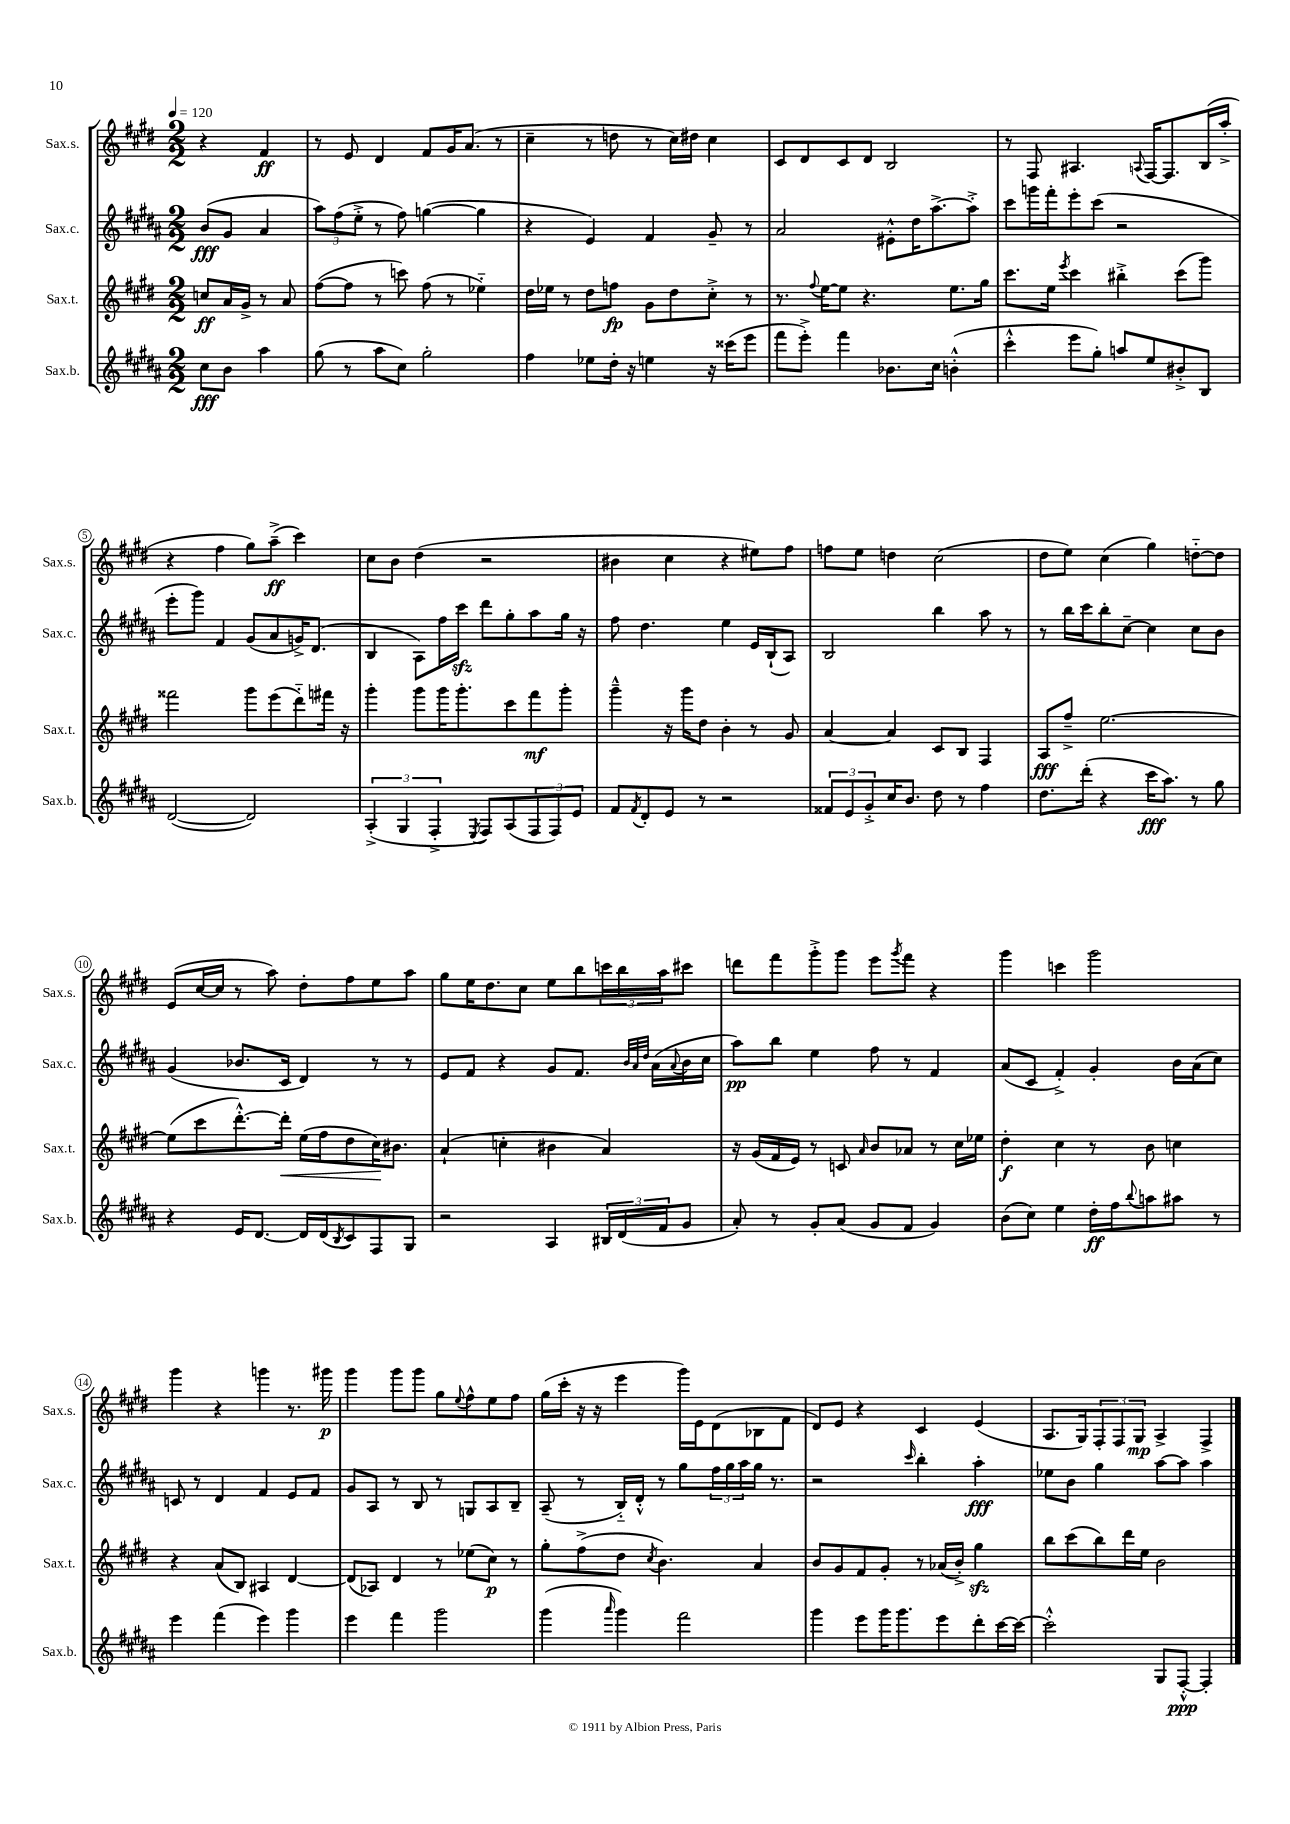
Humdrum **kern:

**kern	**dynam	**kern	**dynam	**kern	**dynam	**kern	**dynam
*part4	*part4	*part3	*part3	*part2	*part2	*part1	*part1
*staff4	*staff4	*staff3	*staff3	*staff2	*staff2	*staff1	*staff1
*I"Sax.b.	*	*I"Sax.t.	*	*I"Sax.c.	*	*I"Sax.s.	*
*I'Sax.b.	*	*I'Sax.t.	*	*I'Sax.c.	*	*I'Sax.s.	*
*clefG2	*	*clefG2	*	*clefG2	*	*clefG2	*
*k[f#c#g#d#a#]	*	*k[f#c#g#d#]	*	*k[f#c#g#d#a#]	*	*k[f#c#g#d#]	*
*M2/2	*	*M2/2	*	*M2/2	*	*M2/2	*
*MM120	*	*MM120	*	*MM120	*	*MM120	*
=	=	=	=	=	=	=	=
8cc#\L	fff	8ccn/L	ff	(8b/L	fff	4r	.
8b\J	.	16a/L	.	8g#/J	.	.	.
.	.	16g#^/JJ	.	.	.	.	.
4aa#\	.	8r	.	4a#/	.	4f#/	ff
.	.	8a/	.	.	.	.	.
=1	=1	=1	=1	=1	=1	=1	=1
(8gg#\	.	([8ff#\L	.	12aa#\L)	.	8r	.
.	.	.	.	(12ff#\	.	.	.
8r	.	8ff#\J]	.	.	.	8e/	.
.	.	.	.	12ee'^\J	.	.	.
8aa#\L	.	8r	.	8r	.	4d#/	.
8cc#\J)	.	8cccn\)	.	8ff#\)	.	.	.
2gg#'\	.	(8ff#\	.	([4ggn\	.	8f#/L	.
.	.	8r	.	.	.	16g#/K	.
.	.	.	.	.	.	(8.a/J	.
.	.	4ee-X\)	.	4gg\]	.	.	.
.	.	.	.	.	.	8r	.
=2	=2	=2	=2	=2	=2	=2	=2
4ff#\	.	16dd#\LL	.	4r	.	4cc#~\	.
.	.	16ee-X\JJ	.	.	.	.	.
.	.	8r	.	.	.	.	.
8ee-X\L	.	8dd#\L	.	4e/)	.	8r	.
16dd#'\Jk	.	8ffn\J	fp	.	.	8ddn\	.
16r	.	.	.	.	.	.	.
4een\	.	8g#\L	.	4f#/	.	8r	.
.	.	8dd#\	.	.	.	16cc#\LL)	.
.	.	.	.	.	.	16dd#X\JJ	.
16r	.	8cc#'^\J	.	8g#~/	.	4cc#\	.
(16ccc##X\KL	.	.	.	.	.	.	.
8eee\J	.	8r	.	8r	.	.	.
=3	=3	=3	=3	=3	=3	=3	=3
8fff#\L	.	8.r	.	2a#/	.	8c#/L	.
8eee'^\J)	.	.	.	.	.	8d#/	.
.	.	8qqff#/	.	.	.	.	.
.	.	[16ee\KL	.	.	.	.	.
4fff#\	.	8ee\J]	.	.	.	8c#/	.
.	.	4.r	.	.	.	8d#/J	.
8.b-X\L	.	.	.	8e#X'^^\L	.	2B/	.
.	.	.	.	16dd#\K	.	.	.
16cc#\Jk	.	.	.	[8.aa#^\	.	.	.
(4bn'^^\	.	8.ee\L	.	.	.	.	.
.	.	.	.	8aa#'^\J]	.	.	.
.	.	16gg#\Jk	.	.	.	.	.
=4	=4	=4	=4	=4	=4	=4	=4
4ccc#'^^\	.	8.ccc#\L	.	8ccc#\L	.	8r	.
.	.	.	.	16gggn\L	.	8F#/	.
.	.	16ee\Jk	.	16fff#'\J	.	.	.
.	.	8qeee/	.	.	.	.	.
8eee\L	.	4ccc#\	.	8eee'\	.	4.A#X/	.
8gg#'\J)	.	.	.	(8ccc#\J	.	.	.
8aan/L	.	4bb#X'^\	.	2r	.	.	.
.	.	.	.	.	.	8qqAn/	.
8ee/	.	.	.	.	.	[16F#/KL	.
.	.	.	.	.	.	8.F#/]	.
8b#X'^/	.	(8ccc#\L	.	.	.	.	.
8B/J	.	8ggg#\J)	.	.	.	(16B/L	.
.	.	.	.	.	.	16aa'^/JJ	.
!!LO:LB:g=z
=5	=5	=5	=5	=5	=5	=5	=5
([2d#/	.	2fff##X\	.	8eee'\L	.	4r	.
.	.	.	.	8ggg#\J)	.	.	.
.	.	.	.	4f#/	.	4ff#\	.
2d#/])	.	8ggg#\L	.	(8g#/L	.	8gg#\L)	.
.	.	(8eee\	.	8a#/	.	(8aa~^\J	ff
.	.	8ddd#\)	.	16gn^/K)	.	4ccc#\)	.
.	.	.	.	(8.d#/J	.	.	.
.	.	16fff#X\Jk	.	.	.	.	.
.	.	16r	.	.	.	.	.
=6	=6	=6	=6	=6	=6	=6	=6
(6A#'^/	.	4ggg#'\	.	4B/	.	8cc#\L	.
.	.	.	.	.	.	8b\J	.
6G#/	.	.	.	.	.	.	.
.	.	8ggg#\L	.	8A#\L)	.	(4dd#\	.
6F#'^/	.	.	.	.	.	.	.
.	.	16ggg#\K	.	16ff#\L	.	.	.
.	.	8.ggg#'\	.	16ccc#zz\JJ	.	.	.
8qE/	.	.	.	.	.	.	.
8F#/L)	.	.	.	8ddd#\L	.	2r	.
(8A#/	.	8ccc#\	.	8gg#'\	.	.	.
12F#/	.	8fff#\	mf	8aa#\	.	.	.
12F#/)	.	.	.	.	.	.	.
.	.	8ggg#'\J	.	16gg#\Jk	.	.	.
12e/J	.	.	.	.	.	.	.
.	.	.	.	16r	.	.	.
=7	=7	=7	=7	=7	=7	=7	=7
8f#/L	.	4ggg#~^^\	.	8ff#\	.	4b#X\	.
8qf#/	.	.	.	.	.	.	.
8d#'/	.	.	.	4.dd#\	.	.	.
8e/J	.	16r	.	.	.	4cc#\	.
.	.	16ggg#\KL	.	.	.	.	.
8r	.	8dd#\J	.	.	.	.	.
2r	.	4b'\	.	4ee\	.	4r	.
.	.	8r	.	16e/LL	.	8ee#X\L)	.
.	.	.	.	(16B`/J	.	.	.
.	.	8g#/	.	8A#/J)	.	8ff#\J	.
=8	=8	=8	=8	=8	=8	=8	=8
12f##X/L	.	[4a/	.	2B/	.	8ffn\L	.
12e/	.	.	.	.	.	.	.
.	.	.	.	.	.	8ee\J	.
12g#'^/	.	.	.	.	.	.	.
16cc#/K	.	4a/]	.	.	.	4ddn\	.
8.b/J	.	.	.	.	.	.	.
8dd#\	.	8c#/L	.	4bb\	.	(2cc#\	.
8r	.	8B/J	.	.	.	.	.
4ff#\	.	4F#/	.	8aa#\	.	.	.
.	.	.	.	8r	.	.	.
=9	=9	=9	=9	=9	=9	=9	=9
8.dd#\L	.	8A/L	fff	8r	.	8dd#\L	.
.	.	8ff#~^/J	.	16bb\LL	.	8ee\J)	.
(16ddd#'\Jk	.	.	.	16ccc#\J	.	.	.
4r	.	[2.ee\	.	8bb'\	.	(4cc#\	.
.	.	.	.	[8cc#~\J	.	.	.
16ccc#\KL	fff	.	.	4cc#\]	.	4gg#\)	.
8.aa#\J)	.	.	.	.	.	.	.
8r	.	.	.	8cc#\L	.	[8ddn\L	.
8gg#\	.	.	.	8b\J	.	8dd\J]	.
!!LO:LB:g=z
=10	=10	=10	=10	=10	=10	=10	=10
4r	.	(8ee\L]	.	(4g#/	.	(8e/L	.
.	.	8ccc#\	.	.	.	[16cc#/L	.
.	.	.	.	.	.	16cc#/JJ]	.
16e/KL	.	[8.ddd#'^^\)	.	8.b-X/L	.	8r	.
[8.d#/J	.	.	.	.	.	.	.
.	.	.	.	.	.	8aa\)	.
!	!	!	!LO:HP:b	!	!	!	!
.	.	16ddd#'\Jk]	<	16c#/Jk	.	.	.
16d#/LL]	.	(16ee\LL	.	4d#/)	.	8dd#'\L	.
(16d#/J	.	16ff#\J	.	.	.	.	.
8qB/	.	.	.	.	.	.	.
8c#/)	.	8dd#\	.	.	.	8ff#\	.
8F#/	.	16cc#\K)	.	8r	.	8ee\	.
.	.	8.b#X\J	[	.	.	.	.
8G#/J	.	.	.	8r	.	8aa\J	.
=11	=11	=11	=11	=11	=11	=11	=11
2r	.	(4a`/	.	8e/L	.	8gg#\L	.
.	.	.	.	8f#/J	.	16ee\K	.
.	.	.	.	.	.	8.dd#\	.
.	.	4ccn'\	.	4r	.	.	.
.	.	.	.	.	.	8cc#\J	.
4A#/	.	4b#X\	.	8g#/L	.	8ee\L	.
.	.	.	.	8.f#/J	.	8bb\	.
24B#X/LL	.	4a/)	.	.	.	24cccn\L	.
(24d#/	.	.	.	.	.	24bb\	.
.	.	.	.	32qqb/LLL	.	.	.
.	.	.	.	32qqa#/	.	.	.
.	.	.	.	32qqdd#/JJJ	.	.	.
.	.	.	.	(16a#\LL	.	.	.
24f#/J	.	.	.	.	.	24aa\J	.
.	.	.	.	8qqa#/	.	.	.
8g#/J	.	.	.	16b\	.	8ccc#X\J	.
.	.	.	.	16cc#\JJ	.	.	.
=12	=12	=12	=12	=12	=12	=12	=12
8a#'/)	.	16r	.	8aa#\L)	pp	8dddn\L	.
.	.	(16g#/LL	.	.	.	.	.
8r	.	16f#/	.	8bb\J	.	8fff#\	.
.	.	16e/JJ)	.	.	.	.	.
8g#'/L	.	8r	.	4ee\	.	8ggg#'^\	.
(8a#/J	.	8cn/	.	.	.	8ggg#\J	.
.	.	16qqa/	.	.	.	.	.
8g#/L	.	8b/L	.	8ff#\	.	8eee\L	.
.	.	.	.	.	.	8qggg#/	.
8f#/J	.	8a-X/J	.	8r	.	8fff#\J	.
4g#/)	.	8r	.	4f#/	.	4r	.
.	.	16cc#\LL	.	.	.	.	.
.	.	16ee-X\JJ	.	.	.	.	.
=13	=13	=13	=13	=13	=13	=13	=13
(8b\L	.	4dd#'\	f	(8a#/L	.	4ggg#\	.
8cc#\J)	.	.	.	8c#/J	.	.	.
4ee\	.	4cc#\	.	4f#'^/)	.	4cccn\	.
16dd#'\LL	ff	8r	.	4g#'/	.	2ggg#\	.
16ff#\J	.	.	.	.	.	.	.
8qqbb/	.	.	.	.	.	.	.
8aan\	.	8b\	.	.	.	.	.
8aa#X\J	.	4ccn\	.	16b\LL	.	.	.
.	.	.	.	(16a#\J	.	.	.
8r	.	.	.	8cc#\J)	.	.	.
!!LO:LB:g=z
=14	=14	=14	=14	=14	=14	=14	=14
4eee\	.	4r	.	8cn/	.	4ggg#\	.
.	.	.	.	8r	.	.	.
(4fff#\	.	(8a/L	.	4d#/	.	4r	.
.	.	8B/J)	.	.	.	.	.
4eee\)	.	4A#X/	.	4f#/	.	4gggn\	.
4ggg#\	.	[4d#/	.	8e/L	.	8.r	.
.	.	.	.	8f#/J	.	.	.
.	.	.	.	.	.	16ggg#X\	p
=15	=15	=15	=15	=15	=15	=15	=15
4eee\	.	(8d#/L]	.	8g#/L	.	4ggg#\	.
.	.	8A-X/J)	.	8A#/J	.	.	.
4fff#\	.	4d#/	.	8r	.	8ggg#\L	.
.	.	.	.	8B/	.	8ggg#\J	.
2ggg#\	.	8r	.	8r	.	8gg#\L	.
.	.	.	.	.	.	8qqee/	.
.	.	(8ee-X\L	.	8Gn/L	.	8ff#^^\	.
.	.	8cc#\J)	p	8A#/	.	8ee\	.
.	.	8r	.	8B~/J	.	8ff#\J	.
=16	=16	=16	=16	=16	=16	=16	=16
(4ggg#\	.	8gg#'\L	.	(8A#~/	.	(16gg#\LL	.
.	.	.	.	.	.	16ccc#'\JJ	.
.	.	(8ff#^\	.	8r	.	16r	.
.	.	.	.	.	.	16r	.
16qqaaa#/	.	.	.	.	.	.	.
4ggg#\)	.	8dd#\J	.	16B/LL)	.	4eee\	.
.	.	.	.	16d#'^^/JJ	.	.	.
.	.	8qcc#/	.	.	.	.	.
.	.	4.b\)	.	8r	.	.	.
2fff#\	.	.	.	8gg#\L	.	16ggg#\LL)	.
.	.	.	.	.	.	16e\J	.
.	.	.	.	24ff#\L	.	(8d#\	.
.	.	.	.	24gg#\	.	.	.
.	.	.	.	24aa#\	.	.	.
.	.	4a/	.	16gg#\JJ	.	8B-X\	.
.	.	.	.	8.r	.	.	.
.	.	.	.	.	.	8f#\J	.
=17	=17	=17	=17	=17	=17	=17	=17
4ggg#\	.	8b/L	.	2r	.	8d#/L)	.
.	.	8g#/	.	.	.	8e/J	.
8eee\L	.	8f#/	.	.	.	4r	.
16ggg#\K	.	8g#'/J	.	.	.	.	.
8.ggg#\	.	.	.	.	.	.	.
.	.	.	.	16qqccc#/	.	.	.
.	.	8r	.	4bb'\	.	4c#/	.
8eee\	.	(16a-X/LL	.	.	.	.	.
.	.	16b'^/JJ)	.	.	.	.	.
8ddd#'\	.	4gg#zz\	.	4aa#'\	fff	(4e/	.
[16ccc#\L	.	.	.	.	.	.	.
16ccc#\JJ_	.	.	.	.	.	.	.
=18	=18	=18	=18	=18	=18	=18	=18
2ccc#'^^\]	.	8bb\L	.	8ee-X\L	.	8.A/L	.
.	.	(8ccc#\	.	8b\J	.	.	.
.	.	.	.	.	.	16G#/k)	.
.	.	8bb\)	.	4gg#\	.	12F#'/	.
.	.	.	.	.	.	12F#/	.
.	.	16ddd#\L	.	.	.	.	.
.	.	.	.	.	.	12G#/J	mp
.	.	16ee\JJ	.	.	.	.	.
8G#/L	.	2b\	.	[8aa#\L	.	4A^/	.
[8F#'^^/J	ppp	.	.	8aa#\J]	.	.	.
4F#'/]	.	.	.	4aa#\	.	4F#^/	.
==	==	==	==	==	==	==	==
*-	*-	*-	*-	*-	*-	*-	*-
